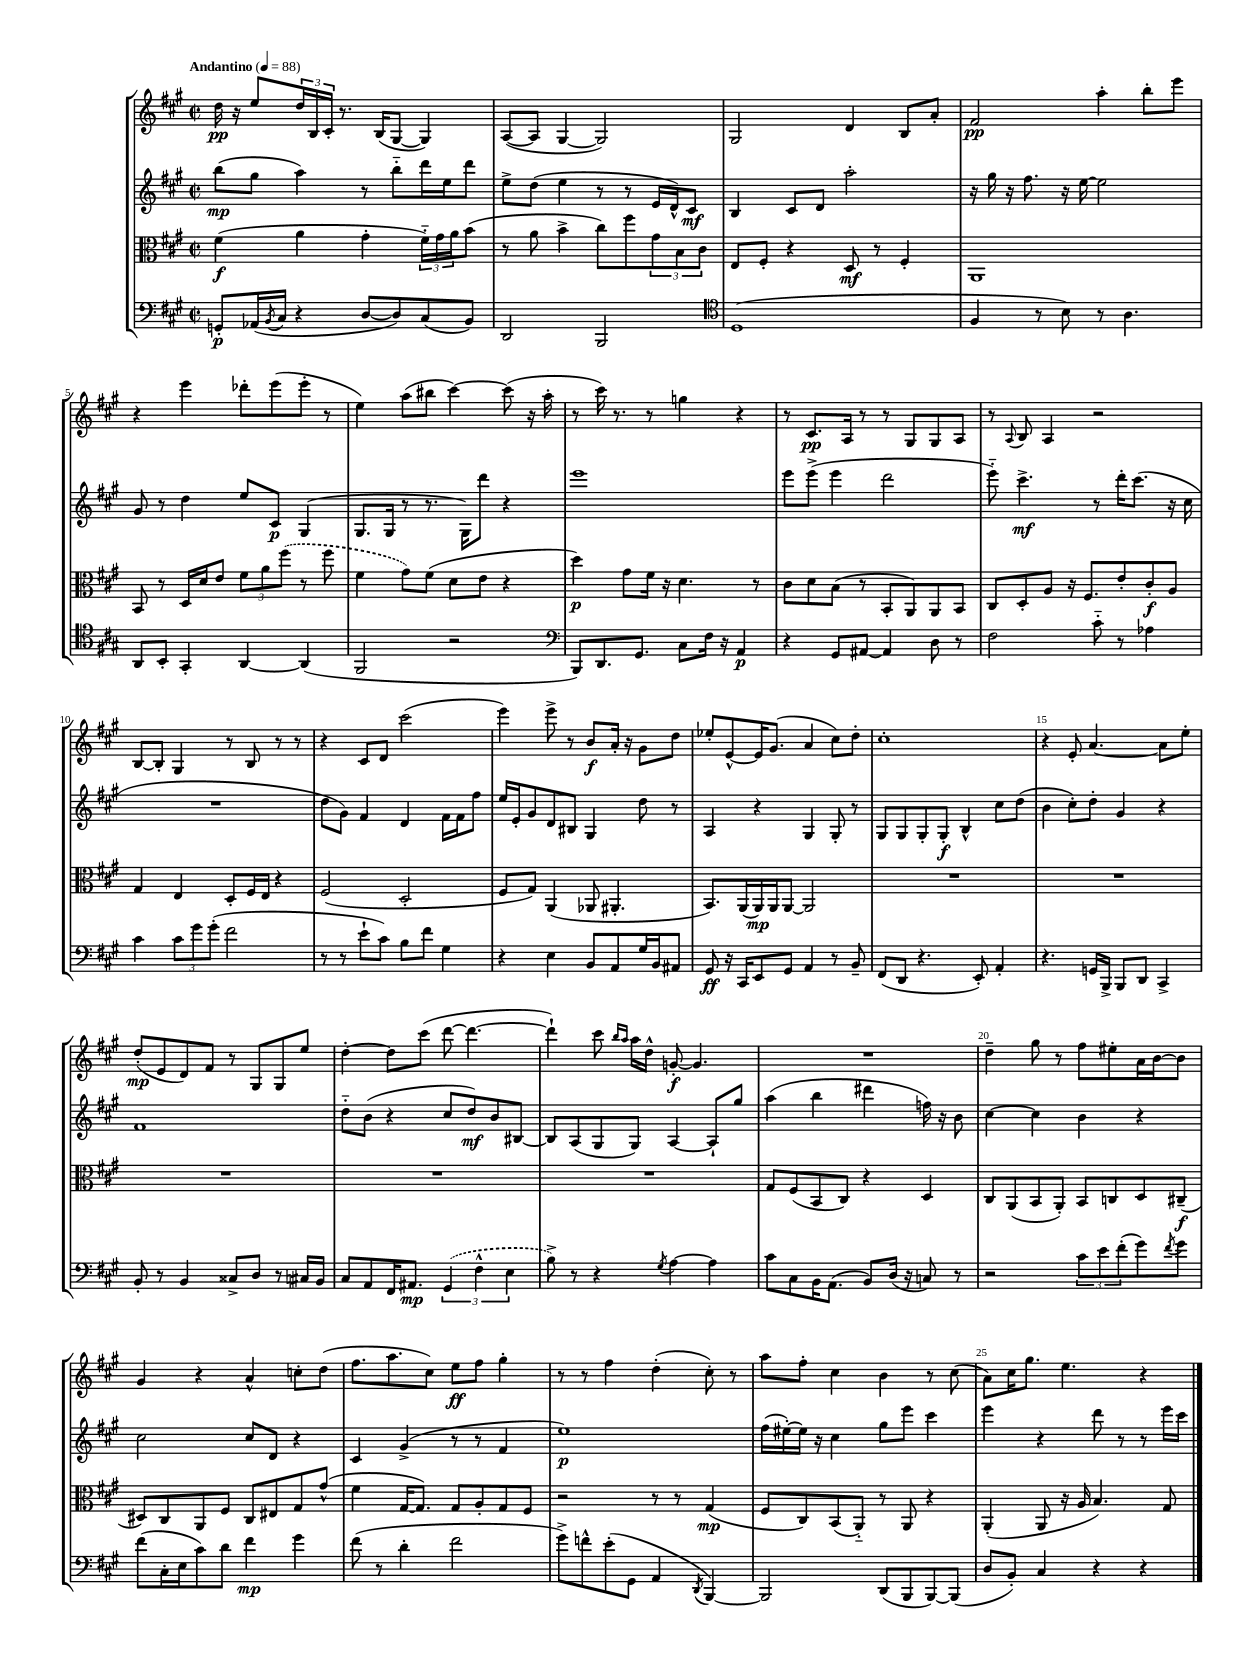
<<
\new StaffGroup <<
\new Staff = "s0" {
    \clef treble \key a \major \defaultTimeSignature \time 2/2 \tempo "Andantino" 4 = 88
    d''16\pp r16 e''8 \tuplet 3/2 { d''16 b16 cis'16-. } r8. b16( gis8~ gis4) |
    a8~( a8 gis4~ gis2) |
    gis2 d'4 b8 a'8-. |
    fis'2\pp a''4-. b''8-. e'''8 |
    r4 e'''4 des'''8-. e'''8( e'''8-. r8 |
    e''4) a''8( bis''8 cis'''4~) cis'''8( r16 a''16-. |
    r8 cis'''16) r8. r8 g''4 r4 |
    r8 cis'8.\pp a16 r8 r8 gis8 gis8 a8 |
    r8 \appoggiatura { a8 } b8 a4 r2 |
    b8~ b8-. gis4 r8 b8 r8 r8 |
    r4 cis'8 d'8 cis'''2( |
    e'''4) e'''8-> r8 b'8\f a'16-. r16 gis'8 d''8 |
    ees''8-. e'8~-^ e'16 gis'8.( a'4 cis''8) d''8-. |
    cis''1-. |
    r4 e'8-. a'4.~ a'8 e''8-. |
    d''8-.\mp( e'8 d'8) fis'8 r8 gis8 gis8 e''8 |
    d''4~-. d''8 cis'''8( d'''8~ d'''4.~ |
    d'''4-!) cis'''8 \grace { b''16 a''16 } a''16 d''16-^ g'8~-.\f g'4. |
    R1 |
    d''4-- gis''8 r8 fis''8 eis''8-. a'16 b'16~ b'8 |
    gis'4 r4 a'4-^ c''8-. d''8( |
    fis''8. a''8. cis''8) e''8\ff fis''8 gis''4-. |
    r8 r8 fis''4 d''4-.( cis''8-.) r8 |
    a''8 fis''8-. cis''4 b'4 r8 cis''8( |
    a'8) cis''16 gis''8. e''4. r4 \bar "|." |
}
\new Staff = "s1" {
    \clef treble \key a \major \defaultTimeSignature \time 2/2
    b''8\mp( gis''8 a''4) r8 b''8-_ d'''16 e''16 d'''8 |
    e''8-> d''8( e''4 r8 r8 e'16 d'16-^) cis'8\mf |
    b4 cis'8 d'8 a''2-. |
    r16 gis''16 r16 fis''8. r16 e''16~ e''2 |
    gis'8 r8 d''4 e''8 cis'8\p gis4( |
    gis8. gis16 r8 r8. gis16) d'''8 r4 |
    e'''1 |
    e'''8 e'''8->( e'''4 d'''2 |
    e'''8-_) cis'''4.->\mf r8 d'''16-. cis'''8.( r16 cis''16 |
    R1 |
    d''8 gis'8) fis'4 d'4 fis'16 fis'16 fis''8 |
    e''16 e'16-. gis'8 d'8 bis8 gis4 d''8 r8 |
    a4 r4 gis4 gis8-. r8 |
    gis8 gis8 gis8-. gis8-.\f b4-^ cis''8 d''8( |
    b'4 cis''8-.) d''8-. gis'4 r4 |
    fis'1 |
    d''8-_ b'8( r4 cis''8 d''8\mf) b'8 bis8~ |
    bis8 a8( gis8 gis8) a4~ a8-! gis''8 |
    a''4( b''4 dis'''4 f''16) r16 b'8 |
    cis''4~ cis''4 b'4 r4 |
    cis''2 cis''8 d'8 r4 |
    cis'4 gis'4->( r8 r8 fis'4 |
    e''1\p) |
    fis''16( eis''16~-.) eis''16 r16 cis''4 gis''8 e'''8 cis'''4 |
    e'''4 r4 d'''8 r8 r8 e'''16 cis'''16 \bar "|." |
}
\new Staff = "s2" {
    \clef alto \key a \major \defaultTimeSignature \time 2/2
    fis'4\f( a'4 gis'4-. \tuplet 3/2 { fis'16-_) gis'16 a'16 } b'8( |
    r8 a'8 b'4-> cis''8) fis''8 \tuplet 3/2 { gis'8 b8 cis'8 } |
    e8 fis8-. r4 d8\mf r8 fis4-. |
    a,1 |
    b,8 r8 d16 d'16 e'8 \tuplet 3/2 { fis'8 a'8 \once \slurDashed fis''8( } r8 fis''8 |
    fis'4 gis'8) fis'8( d'8 e'8 r4 |
    d''4\p) gis'8 fis'16 r16 d'4. r8 |
    cis'8 d'8 b8( r8 b,8-. a,8) a,8 b,8 |
    cis8 d8-. a8 r16 fis8. e'8-. cis'8-.\f a8 |
    gis4 e4 d8-. fis16 e16 r4 |
    fis2( d2-. |
    fis8 gis8) a,4( aes,8 ais,4.-. |
    b,8.) a,16( a,16\mp) a,16 a,8~ a,2 |
    R1 |
    R1 |
    R1 |
    R1 |
    R1 |
    gis8 fis8( b,8 cis8) r4 d4 |
    cis8 a,8( b,8 a,8-.) b,8 c8 d8 cis8--\f( |
    dis8) cis8 a,8 fis8 cis8 eis8 gis8 gis'8-^( |
    fis'4 gis16~ gis8.) gis8 a8-. gis8 fis8 |
    r2 r8 r8 gis4\mp( |
    fis8 cis8) b,8( a,8-_) r8 a,8 r4 |
    a,4-.( a,8 r16 a16 b4.) gis8 \bar "|." |
}
\new Staff = "s3" {
    \clef bass \key a \major \defaultTimeSignature \time 2/2
    g,8-.\p aes,16( \acciaccatura { b,8 } cis16 r4 d8~ d8) cis8( b,8) |
    d,2 b,,2 |
    \clef tenor d1( |
    fis4 r8 b8) r8 a4. |
    a,8 b,8-. gis,4-. a,4~ a,4( |
    fis,2 r2 |
    \clef bass b,,8) d,8. gis,8. cis8 fis16 r16 a,4\p |
    r4 gis,8 ais,8~ ais,4 d8 r8 |
    fis2 cis'8-_ r8 aes4 |
    cis'4 \tuplet 3/2 { cis'8 gis'8 gis'8-.( } fis'2 |
    r8 r8 e'8-! cis'8) b8 fis'8 gis4 |
    r4 e4 b,8 a,8 gis16 b,16 ais,8 |
    gis,8\ff r16 cis,16 e,8 gis,8 a,4 r8 b,8-- |
    fis,8( d,8 r4. e,8-.) a,4-. |
    r4. g,16 b,,16-> b,,8 d,8 cis,4-> |
    b,8-. r8 b,4 cisis8-> d8 r8 cis16 b,16 |
    cis8 a,8 fis,16 ais,8.\mp \tuplet 3/2 { \once \slurDashed gis,4( fis4-^ e4 } |
    b8->) r8 r4 \acciaccatura { gis8 } a4~ a4 |
    cis'8 cis8 b,16 a,8.( b,8) d16( r16 c8) r8 |
    r2 \tuplet 3/2 { cis'8 e'8 fis'8-.( } gis'8) \acciaccatura { fis'8 } gis'8 |
    fis'8( cis16-. e16 cis'8) d'8 fis'4\mp gis'4 |
    fis'8( r8 d'4-. fis'2 |
    gis'8->) f'8-^ e'8-.( gis,8 a,4 \acciaccatura { d,8 } b,,4~) |
    b,,2 d,8( b,,8 b,,8~) b,,8( |
    d8 b,8-.) cis4 r4 r4 \bar "|." |
}
>>
>>
\layout { \context { \Score \override BarNumber.break-visibility = ##(#f #t #t) barNumberVisibility = #(every-nth-bar-number-visible 5) } }
